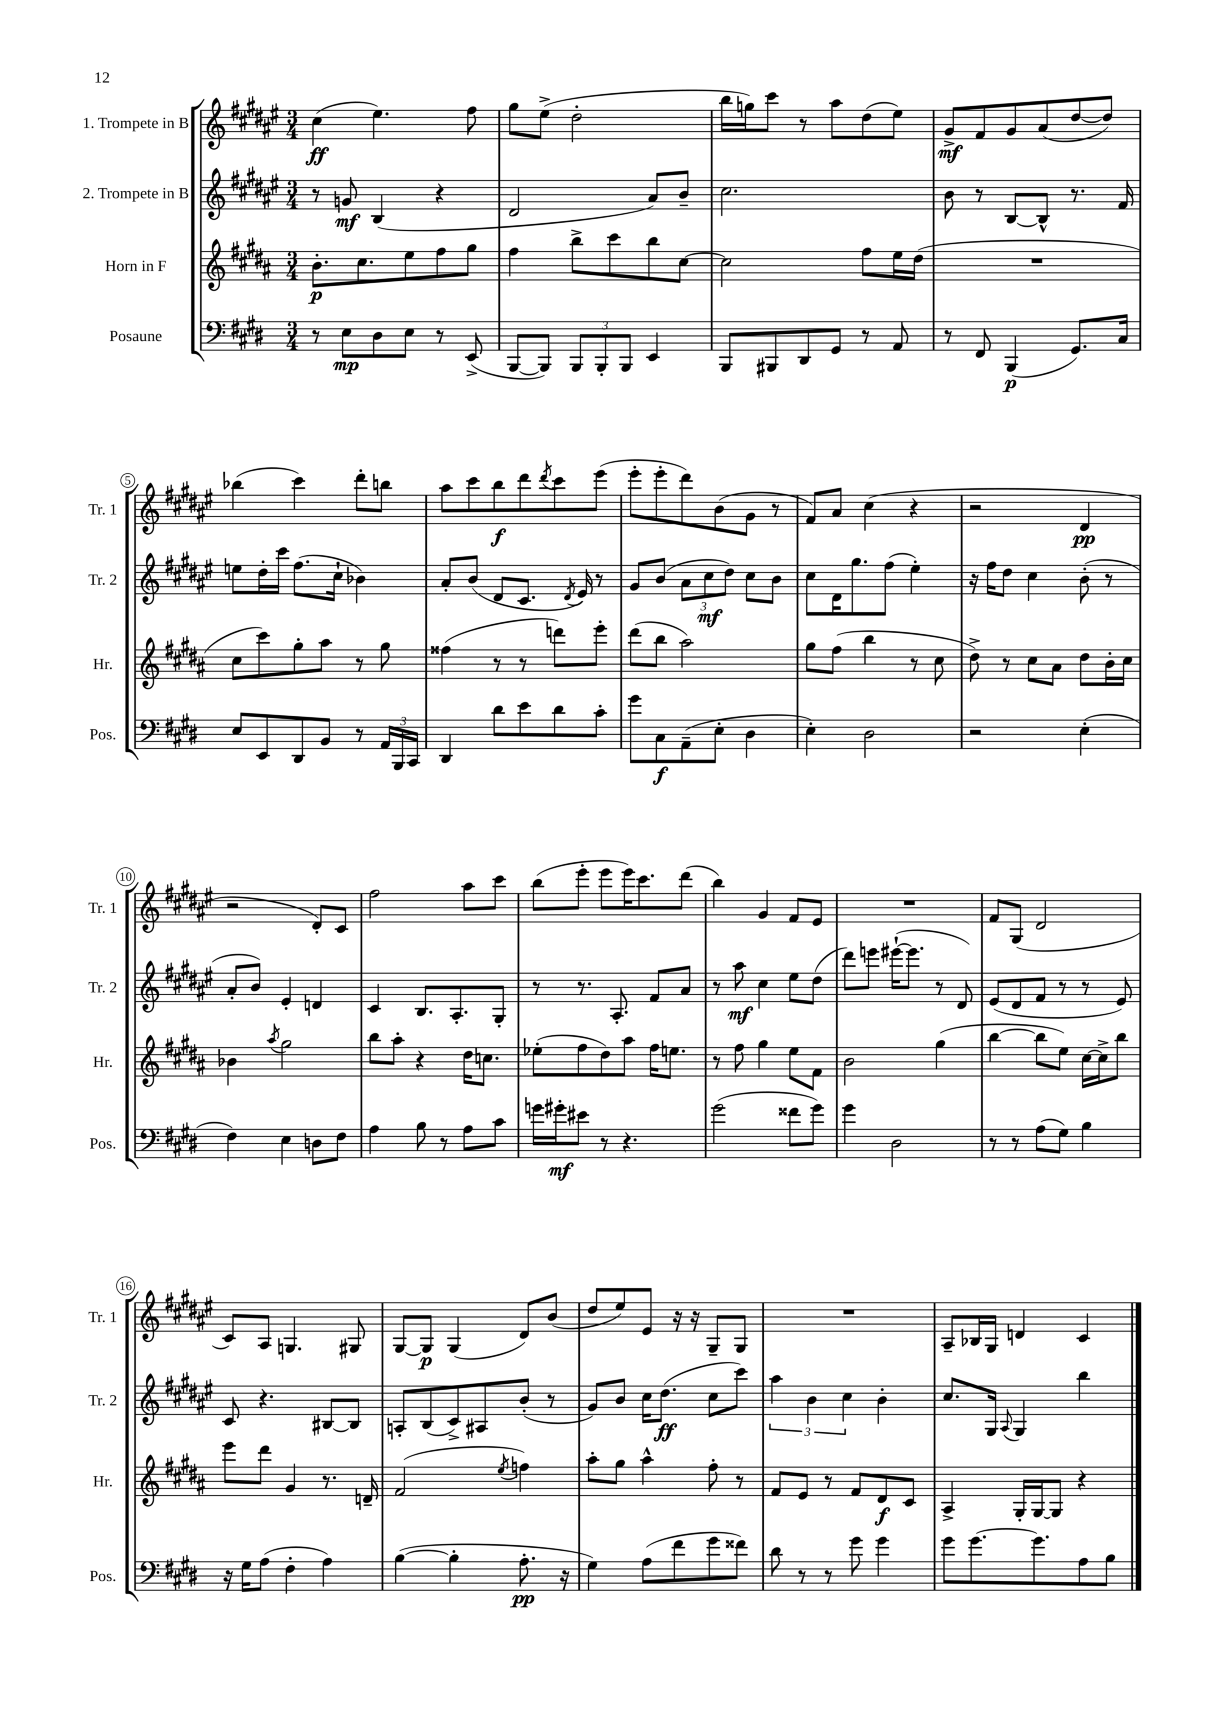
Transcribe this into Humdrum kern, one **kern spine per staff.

**kern	**dynam	**kern	**dynam	**kern	**dynam	**kern	**dynam
*part4	*part4	*part3	*part3	*part2	*part2	*part1	*part1
*staff4	*staff4	*staff3	*staff3	*staff2	*staff2	*staff1	*staff1
*I"Posaune	*	*I"Horn in F	*	*I"2. Trompete in B	*	*I"1. Trompete in B	*
*I'Pos.	*	*I'Hr.	*	*I'Tr. 2	*	*I'Tr. 1	*
*clefF4	*	*clefG2	*	*clefG2	*	*clefG2	*
*k[f#c#g#d#]	*	*k[f#c#g#d#a#]	*	*k[f#c#g#d#a#e#]	*	*k[f#c#g#d#a#e#]	*
*M3/4	*	*M3/4	*	*M3/4	*	*M3/4	*
=1	=1	=1	=1	=1	=1	=1	=1
8r	.	8.b'\L	p	8r	.	(4cc#\	ff
8E\L	mp	.	.	8gn/	mf	.	.
.	.	8.cc#\	.	.	.	.	.
8D#\	.	.	.	(4B/	.	4.ee#\)	.
8E\J	.	8ee\	.	.	.	.	.
8r	.	8ff#\	.	4r	.	.	.
(8EE^/	.	8gg#\J	.	.	.	8ff#\	.
=2	=2	=2	=2	=2	=2	=2	=2
[8BBB/L	.	4ff#\	.	2d#/	.	8gg#\L	.
8BBB/J])	.	.	.	.	.	(8ee#^\J	.
12BBB/L	.	8bb^\L	.	.	.	2dd#'\	.
12BBB'/	.	.	.	.	.	.	.
.	.	8ccc#\	.	.	.	.	.
12BBB/J	.	.	.	.	.	.	.
4EE/	.	8bb\	.	8a#/L)	.	.	.
.	.	[8cc#\J	.	8b~/J	.	.	.
=3	=3	=3	=3	=3	=3	=3	=3
8BBB/L	.	2cc#\]	.	2.cc#\	.	16bb\LL	.
.	.	.	.	.	.	16ggn\J)	.
8BBB#X/	.	.	.	.	.	8ccc#\J	.
8DD#/	.	.	.	.	.	8r	.
8GG#/J	.	.	.	.	.	8aa#\L	.
8r	.	8ff#\L	.	.	.	(8dd#\	.
8AA/	.	16ee\L	.	.	.	8ee#\J)	.
.	.	(16dd#\JJ	.	.	.	.	.
=4	=4	=4	=4	=4	=4	=4	=4
8r	.	2.r	.	8b\	.	8g#^/L	mf
8FF#/	.	.	.	8r	.	8f#/	.
(4BBB/	p	.	.	[8B/L	.	8g#/	.
.	.	.	.	8B^^/J]	.	(8a#/	.
8.GG#/L)	.	.	.	8.r	.	[8dd#/	.
.	.	.	.	.	.	8dd#/J])	.
16C#/Jk	.	.	.	16f#/	.	.	.
!!LO:LB:g=z
=5	=5	=5	=5	=5	=5	=5	=5
8E/L	.	8cc#\L	.	8een\L	.	(4bb-X\	.
8EE/	.	8ccc#\)	.	16dd#'\L	.	.	.
.	.	.	.	16ccc#\JJ	.	.	.
8DD#/	.	8gg#'\	.	(8.ff#\L	.	4ccc#\)	.
8BB/J	.	8aa#\J	.	.	.	.	.
.	.	.	.	16cc#`\Jk	.	.	.
8r	.	8r	.	4b-X\)	.	8ddd#'\L	.
24AA/LL	.	8gg#\	.	.	.	8bbn\J	.
24BBB/	.	.	.	.	.	.	.
24CC#/JJ	.	.	.	.	.	.	.
=6	=6	=6	=6	=6	=6	=6	=6
4DD#/	.	(4ff##X\	.	8a#'/L	.	8aa#\L	.
.	.	.	.	(8b/J	.	8ccc#\	.
8d#\L	.	8r	.	8d#/L	.	8bb\	f
8e\	.	8r	.	8.c#/J	.	8ddd#\	.
.	.	.	.	.	.	8qddd#/	.
8d#\	.	8dddn\L)	.	.	.	8ccc#\	.
.	.	.	.	8qd#/	.	.	.
.	.	.	.	16e#/)	.	.	.
8c#'\J	.	8eee'\J	.	8r	.	(8eee#\J	.
=7	=7	=7	=7	=7	=7	=7	=7
8g#\L	.	(8ddd#\L	.	8g#/L	.	8eee#'\L	.
8C#\	f	8bb\J	.	(8b/J	.	8eee#'\	.
(8AA~\	.	2aa#\)	.	12a#\L	.	8ddd#\)	.
.	.	.	.	12cc#\	mf	.	.
8E'\J	.	.	.	.	.	(8b\	.
.	.	.	.	12dd#\J)	.	.	.
4D#\	.	.	.	8cc#\L	.	8g#\J	.
.	.	.	.	8b\J	.	8r	.
=8	=8	=8	=8	=8	=8	=8	=8
4E'\)	.	8gg#\L	.	8cc#\L	.	8f#/L)	.
.	.	(8ff#\J	.	16d#\K	.	8a#/J	.
.	.	.	.	8.gg#\	.	.	.
2D#\	.	4bb\	.	.	.	(4cc#\	.
.	.	.	.	(8ff#\J	.	.	.
.	.	8r	.	4ee#'\)	.	4r	.
.	.	8cc#\	.	.	.	.	.
=9	=9	=9	=9	=9	=9	=9	=9
2r	.	8dd#^\)	.	16r	.	2r	.
.	.	.	.	16ff#\KL	.	.	.
.	.	8r	.	8dd#\J	.	.	.
.	.	8cc#\L	.	4cc#\	.	.	.
.	.	8a#\J	.	.	.	.	.
(4E'\	.	8dd#\L	.	(8b'\	.	4d#/	pp
.	.	16b'\L	.	8r	.	.	.
.	.	16cc#\JJ	.	.	.	.	.
!!LO:LB:g=z
=10	=10	=10	=10	=10	=10	=10	=10
4F#\)	.	4b-X\	.	8a#'/L	.	2r	.
.	.	.	.	8b/J)	.	.	.
.	.	8qaa#/	.	.	.	.	.
4E\	.	2gg#\	.	4e#'/	.	.	.
8Dn\L	.	.	.	4dn/	.	8d#'/L)	.
8F#\J	.	.	.	.	.	8c#/J	.
=11	=11	=11	=11	=11	=11	=11	=11
4A\	.	8bb\L	.	4c#/	.	2ff#\	.
.	.	8aa#'\J	.	.	.	.	.
8B\	.	4r	.	8.B/L	.	.	.
8r	.	.	.	.	.	.	.
.	.	.	.	8.A#'/	.	.	.
8A\L	.	16dd#\KL	.	.	.	8aa#\L	.
.	.	8.ccn\J	.	.	.	.	.
8c#\J	.	.	.	8G#'/J	.	8ccc#\J	.
=12	=12	=12	=12	=12	=12	=12	=12
16gn\LL	.	(8ee-X'\L	.	8r	.	(8bb\L	.
16g#X'\J	mf	.	.	.	.	.	.
8e#X\J	.	8ff#\	.	8.r	.	8eee#'\J	.
8r	.	8dd#\)	.	.	.	8eee#\L	.
.	.	.	.	8.A#'/	.	.	.
4.r	.	8aa#\J	.	.	.	16eee#\K)	.
.	.	.	.	.	.	8.ccc#\	.
.	.	16ff#\KL	.	8f#/L	.	.	.
.	.	8.een\J	.	.	.	.	.
.	.	.	.	8a#/J	.	(8ddd#\J	.
=13	=13	=13	=13	=13	=13	=13	=13
(2g#\	.	8r	.	8r	.	4bb\)	.
.	.	8ff#\	.	8aa#\	mf	.	.
.	.	4gg#\	.	4cc#\	.	4g#/	.
8f##X\L	.	8ee\L	.	8ee#\L	.	8f#/L	.
8g#\J)	.	8f#\J	.	(8dd#\J	.	8e#/J	.
=14	=14	=14	=14	=14	=14	=14	=14
4g#\	.	2b\	.	8ddd#\L)	.	2.r	.
.	.	.	.	8eeen\J	.	.	.
2D#\	.	.	.	([16eee#X`\KL	.	.	.
.	.	.	.	8.eee#\J]	.	.	.
.	.	(4gg#\	.	8r	.	.	.
.	.	.	.	8d#/)	.	.	.
=15	=15	=15	=15	=15	=15	=15	=15
8r	.	[4bb\	.	(8e#/L	.	8f#/L	.
8r	.	.	.	8d#/	.	(8G#/J	.
(8A\L	.	8bb\L]	.	8f#/J	.	2d#/	.
8G#\J)	.	8ee\J)	.	8r	.	.	.
4B\	.	[16cc#\LL	.	8r	.	.	.
.	.	16cc#^\J]	.	.	.	.	.
.	.	8bb\J	.	8e#/)	.	.	.
!!LO:LB:g=z
=16	=16	=16	=16	=16	=16	=16	=16
16r	.	8eee\L	.	8c#/	.	8c#/L)	.
16G#\KL	.	.	.	.	.	.	.
(8A\J	.	8ddd#\J	.	4.r	.	8A#/J	.
4F#'\	.	4g#/	.	.	.	4.Gn/	.
4A\)	.	8.r	.	[8B#X/L	.	.	.
.	.	.	.	8B#/J]	.	8G#X/	.
.	.	16dn~/	.	.	.	.	.
=17	=17	=17	=17	=17	=17	=17	=17
([4B\	.	(2f#/	.	8An'/L	.	[8G#/L	.
.	.	.	.	(8B/	.	8G#/J]	p
4B'\]	.	.	.	8c#^/)	.	(4G#/	.
.	.	.	.	8A#X/	.	.	.
.	.	8qee/	.	.	.	.	.
8.A'\	pp	4ffn\)	.	(8b'/J	.	8d#/L)	.
.	.	.	.	8r	.	(8b/J	.
16r	.	.	.	.	.	.	.
=18	=18	=18	=18	=18	=18	=18	=18
4G#\)	.	8aa#'\L	.	8g#/L)	.	8dd#/L	.
.	.	8gg#\J	.	8b/J	.	8ee#/)	.
(8A\L	.	4aa#^^\	.	16cc#\KL	.	8e#/J	.
.	.	.	.	(8.dd#\J	ff	.	.
8f#\	.	.	.	.	.	16r	.
.	.	.	.	.	.	16r	.
8g#\	.	8ff#'\	.	8cc#\L	.	8G#~/L	.
8f##X\J)	.	8r	.	8ccc#\J)	.	8G#/J	.
=19	=19	=19	=19	=19	=19	=19	=19
8d#\	.	8f#/L	.	6aa#\	.	2.r	.
8r	.	8e/J	.	.	.	.	.
.	.	.	.	6b\	.	.	.
8r	.	8r	.	.	.	.	.
.	.	.	.	6cc#\	.	.	.
8g#\	.	8f#/L	.	.	.	.	.
4g#\	.	8d#/	f	4b'\	.	.	.
.	.	8c#/J	.	.	.	.	.
=20	=20	=20	=20	=20	=20	=20	=20
8g#\L	.	4A#^/	.	8.cc#/L	.	8A#~/L	.
[8.g#\	.	.	.	.	.	16B-X/L	.
.	.	.	.	16G#/Jk	.	16G#/JJ	.
.	.	.	.	8qqA#/	.	.	.
.	.	16G#'/LL	.	4G#/	.	4dn/	.
8.g#\]	.	[16G#/J	.	.	.	.	.
.	.	8G#/J]	.	.	.	.	.
8A\	.	4r	.	4bb\	.	4c#/	.
8B\J	.	.	.	.	.	.	.
==	==	==	==	==	==	==	==
*-	*-	*-	*-	*-	*-	*-	*-
